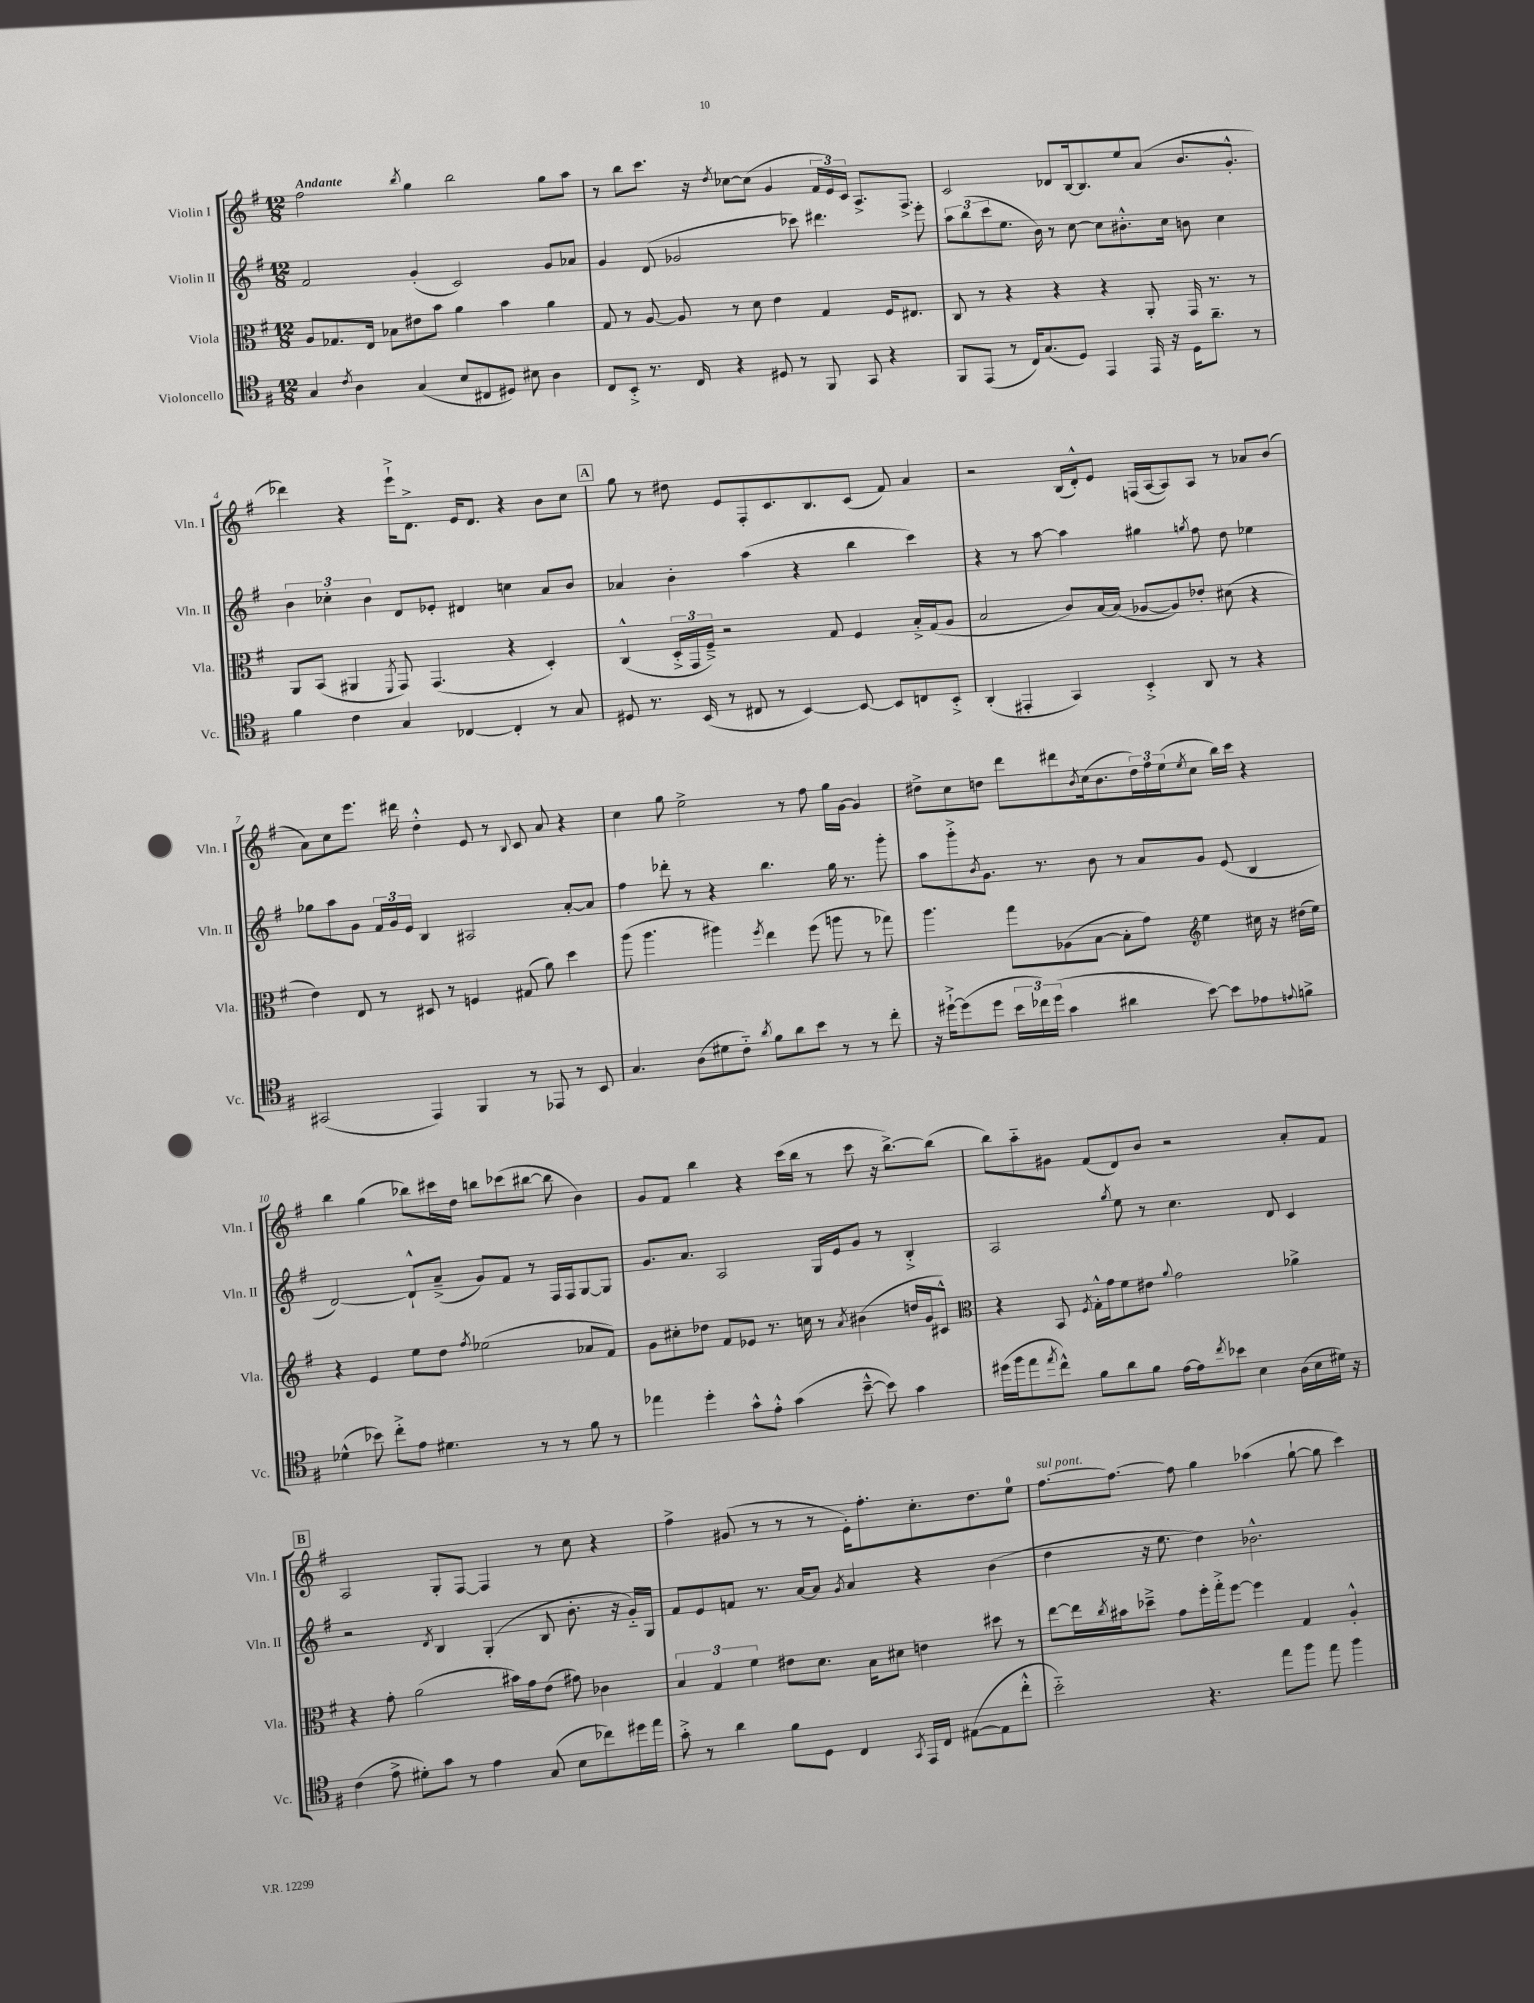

**kern	**kern	**kern	**kern
*part4	*part3	*part2	*part1
*staff4	*staff3	*staff2	*staff1
*I"Violoncello	*I"Viola	*I"Violin II	*I"Violin I
*I'Vc.	*I'Vla.	*I'Vln. II	*I'Vln. I
*clefC4	*clefC3	*clefG2	*clefG2
*k[f#]	*k[f#]	*k[f#]	*k[f#]
*M12/8	*M12/8	*M12/8	*M12/8
=1	=1	=1	=1
!	!	!	!LO:TX:a:B:t=Andante
4G/	8A/L	2f#/	2ff#\
.	8.G-X/	.	.
8qc/	.	.	.
4A\	.	.	.
.	16E/Jk	.	.
.	8B-X\L	.	.
.	.	.	8qbb/
(4G/	8e#X\	(4g'/	4gg\
.	8b\J	.	.
8B/L	4a\	2c/)	2bb\
8C#X/	.	.	.
8D#X/J)	4b\	.	.
8B#X\	.	.	.
4A\	4a\	8g/L	8gg\L
.	.	8a-X/J	8aa\J
=2	=2	=2	=2
8C/L	8G/	4g/	8r
8BB'^/J	8r	.	8bb\L
8.r	[8A/	(8d/	8.ccc\J
.	8A/]	2g-X/	.
16C/	.	.	16r
.	.	.	8qdd/
4r	8r	.	[8cc-X\L
.	8d\	.	(8cc-\J]
8D#X/	4e\	.	4g/
8r	.	8ccc-X\)	.
8FF#/	4G/	4.ddd#X\	24f#/LL
.	.	.	24e/)
.	.	.	24c/JJ
8GG/	.	.	8.A^/L
4r	16F#/KL	.	.
.	8.E#X/J	.	8.F#^/J
.	.	8eee'\	.
=3	=3	=3	=3
8FF#/L	8C/	12aa\L	2c/
.	.	(12bb\	.
(8EE/J	8r	.	.
.	.	12ccc\	.
8r	4r	8.ee\J	.
16C/KL)	.	.	.
(8.G/	.	16b\)	.
.	4r	8r	8d-X/L
8D/J)	.	[8cc\	[16B/k
.	.	.	8.B/]
4EE/	4r	8cc\L]	.
.	.	8.b#X'^^\	8ee/
16EE/	8AA'/	.	(8a/J
16r	.	16cc\Jk	.
16D\KL	16GG/	8bn\	8.b/L
8.a~\J	8.r	.	.
.	.	4cc\	.
.	.	.	8.g'^^/J
8r	8r	.	.
!!LO:LB:g=z
=4	=4	=4	=4
4f#\	8AA/L	6b\	4ddd-X\)
.	(8BB/J	.	.
.	.	6cc-X'\	.
4c\	4AA#X/	.	4r
.	.	6b\	.
.	8qFF#/	.	.
4G/	8GG/)	8d/L	16eee`^\KL
.	.	.	8.d^\J
.	(4.GG/	8e-X'/J	.
[4C-X/	.	4d#X/	16e/KL
.	.	.	8.d/J
4C-'/]	4r	4ccn\	4r
8r	4D'/)	8a/L	8b\L
8G/	.	8b/J	8cc\J
!!LO:REH:place=s1:t=A
=5	=5	=5	=5
8D#X/	(4C^^/	4a-X/	8gg\
8.r	.	.	8r
.	24D'^/LL	4b'\	8dd#X\
.	24GG/	.	.
(16BB/	.	.	.
.	24F#~^/JJ)	.	.
8r	2r	.	8e/L
8C#X/	.	(4aa\	8F#'/
8r	.	.	8.c/
[4BB/)	.	4r	.
.	.	.	8.B/
.	8G/	.	.
8BB/_	4F#/	4bb\	(8c/J
8BB/L]	.	.	8f#/)
8Cn/	16B'^/LL	4ccc\)	4a/
.	(16G/J	.	.
8BB'^/J	8A/J	.	.
=6	=6	=6	=6
(4AA'/	2B/	4r	2r
4EE#X'/	.	8r	.
.	.	[8aa\	.
4GG/)	8c/L)	4aa\]	(16B/LL
.	.	.	16d'^^/J)
.	[16B/L	.	8e/J
.	(16B/JJ]	.	.
4BB'^/	[8A-X/L	4gg#X\	(16Fn/LL
.	.	.	[16A/J
.	8A-/])	.	8A/])
.	.	8qggn/	.
8AA/	8e-X'/J	8ff#\	8A/J
8r	(8d#X\	8dd\	8r
4r	4r	4ee-X\	8a-X/L
.	.	.	(8b/J
!!LO:LB:g=z
=7	=7	=7	=7
(2GG#X/	4e\)	8gg-X\L	8a\L)
.	.	8aa\	8cc\
.	8E/	8g\J	8.eee\J
.	8r	24f#/LL	.
.	.	24g/	.
.	.	.	16ddd#X\
.	.	24e/JJ	.
4EE/)	8D#X/	4B/	4dd'^^\
.	8r	.	.
4FF#/	4Fn/	2A#X/	8e/
.	.	.	8r
.	.	.	8qqB/
8r	(8G#X/	.	8c/
8EE-X/	8a\)	.	8a/
8r	4dd\	[8a'/L	4r
8BB/	.	8a/J]	.
=8	=8	=8	=8
4.G/	(8aa\	4ff#\	4cc\
.	4.aa\	.	.
.	.	8ddd-X'\	8gg\
(8A\L	.	8r	2ee^\
8d#X\	4aa#X\)	4r	.
8c\J)	.	.	.
8qa/	8qff#/	.	.
8f#\L	4ee\	4.bb\	.
8a\	.	.	8r
8b\J	(8ff#\	.	8ff#\
8r	8aan\	16gg\	16gg\LL
.	.	8.r	[16g\JJ
8r	8r	.	4g/]
8cc'\	8gg-X\)	8ggg'\	.
=9	=9	=9	=9
16r	4.aa\	8aa\L	8dd#X^\L
[16dd#X`^\KL	.	.	.
(8dd#\]	.	8ggg'^\	8cc\
.	.	8qb/	.
8dd#\J	.	8.g\J	8ddn\J
24b\LL	8gg\L	.	8ddd\L
24cc-X\)	.	.	.
.	.	8.r	.
(24dd#\JJ	.	.	.
4g\	(8A-X\	.	8ddd#X\
.	.	.	8qb/
.	[8B\J	8b\	(16cc\k
.	.	.	8.b\
4a#X\	8B'\L]	8r	.
.	8g\J)	8a/L	24dd\L)
.	.	.	24ff#\
.	.	.	(24ee\J
*	*clefG2	*	*
.	.	.	8qee/
[8b\)	4ee\	8g/J	8cc\J
8b\L]	.	(8e/	16bb\LL)
.	.	.	16ccc\JJ
8e-X\	16cc#X\	4B/	4r
.	16r	.	.
8qqen/	.	.	.
8fn^\J	(16dd#X\LL	.	.
.	16ee\JJ)	.	.
!!LO:LB:g=z
=10	=10	=10	=10
(4d-X^^\	4r	[2d/)	4bb\
8b-X\)	4e/	.	(4gg\
8cc'^\L	.	.	.
8e\J	8ee\L	8d`^^/L]	8bb-X\L)
4.d#X\	8dd\J	(8a~^/J	16ccc#X\L
.	.	.	16dd\JJ
.	8qff#/	.	.
.	(2ee-X\	8g/L)	8bbn\L
.	.	8f#/J	(8ccc-X\
8r	.	8r	[8bb#X\J
8r	.	16F#/LL	8bb#\]
.	.	16F#/J	.
8f#\	8a-X/L	[8G/	4b\)
8r	8f#/J)	8G/J]	.
=11	=11	=11	=11
4ee-X\	8g\L	8.g/L	8g/L
.	8cc#X'\	.	8f#/J
.	.	8.a/J	.
4dd'\	8dd-X\J	.	4bb\
.	8f#/L	2A/	.
8g^^\L	8e-X/J	.	4r
8e'^^\J	8.r	.	.
(4g\	.	.	(16ccc\LL
.	16ccn\	.	16bb\JJ
.	8r	16G/LL	8r
.	.	16e/J	.
.	8qa/	.	.
[8b~^^\	(4b#X\	8g/J	8ccc\
8b\])	.	8r	16r
.	.	.	[8.bb^\L)
4g\	16ddn/LL	4B'^/	.
.	16g/J	.	.
.	8c#X^^/J)	.	(8bb\J]
=12	=12	=12	=12
*	*clefC3	*	*
(16dd#X\LL	4r	2A/	8bb\L)
16ff#\J	.	.	.
8ee\	.	.	8aa\
8qee/	.	.	.
8cc^^\J)	8BB/	.	8g#X\J
.	8qF#/	.	.
8f#\L	16G'^^\LL	.	(8f#/L
.	16g\J	.	.
.	.	8qgg/	.
8a\	8f#\	8ee\	8d/)
8f#\J	8e#X\J	8r	8b/J
.	8qqa/	.	.
[16e\LL	2g\	4.cc\	2r
16e\J]	.	.	.
8qcc/	.	.	.
8b-X\J	.	.	.
4B\	.	.	.
.	.	8d/	.
(16A\LL	4a-X^\	4c/	8a'/L
16B\	.	.	.
16d#X\JJ)	.	.	8f#/J
16r	.	.	.
!!LO:LB:g=z
!!LO:REH:place=s1:t=B
=13	=13	=13	=13
(4c\	4r	2r	2A/
8e^\	8g'\	.	.
8d#X'\L)	(2a\	.	.
.	.	8qd/	.
8g\J	.	4B/	8G'/L
8r	.	.	[8F#/J
4e\	.	(4G'/	4F#/]
.	16b#X\LL)	.	.
.	16g\J	.	.
(8G/	(8e\J	8B/	8r
8B\L	8g#X\)	8.b'\	8cc\
8cc-X\)	4c-X\	.	4r
.	.	16r	.
16dd#X\L	.	16g/LL)	.
16ee\JJ	.	16G/JJ	.
=14	=14	=14	=14
8g'^\	6B/	8f#/L	4ff#^\
8r	.	8e/	.
.	6G/	.	.
4a\	.	8fn/J	(8g#X/
.	6f#\	.	.
.	.	8.r	8r
8f#\L	8e#X\L	.	8r
.	.	[16a/KL	.
8D\J	8.d\J	8a/J]	8r
.	.	8qg/	.
4C/	.	4a/	16e'\KL)
.	16B\KL	.	8.ff#'\
.	8d#X\J	.	.
8qGG/	.	.	.
16EE/LL	4en\	4r	8.cc'\
16C/JJ	.	.	.
([8E#X\L	.	.	.
.	.	.	8.dd\
8E#\]	8dd#X\	(4b\	.
8cc'^^\J	8r	.	8ee\J
=15	=15	=15	=15
!	!	!	!LO:TX:a:i:t=sul pont.
2b\)	[8ee\L	4dd\	[8.ff#\L
.	16ee\L]	.	.
.	8qcc/	.	.
.	16b#X\J	.	8.ff#\J_
.	8dd-X~^\J	16r	.
.	.	8.ee\	.
.	8g\L	.	8ff#\]
4.r	16ff#'\L	4dd\)	4gg\
.	16gg'^\J	.	.
.	[8ff#\J	.	.
.	4ff#\]	2.b-X^^\	(4aa-X\
8ee\L	.	.	.
8ff#\J	4G/	.	[8gg`\
8ee\	.	.	8gg\]
4ff#\	4A'^^/	.	4ccc\)
==	==	==	==
*-	*-	*-	*-
